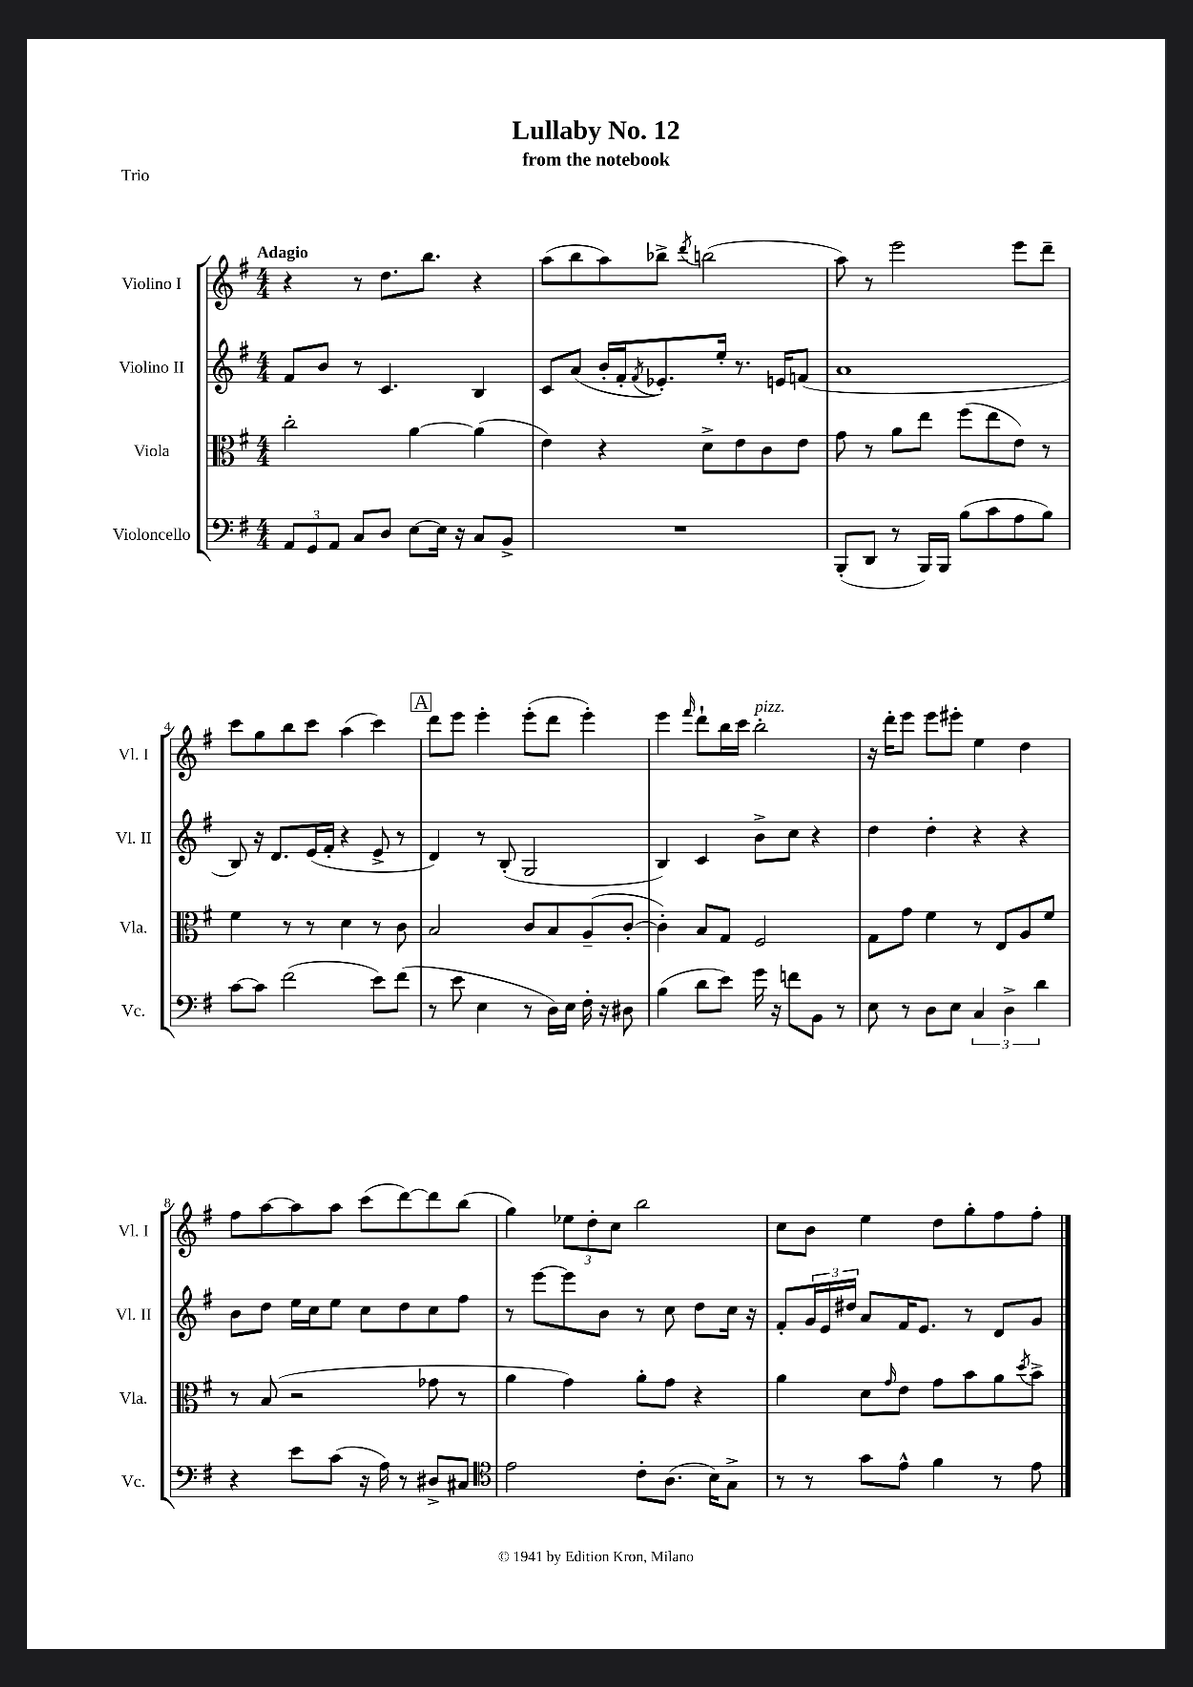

**kern	**kern	**kern	**kern
*part4	*part3	*part2	*part1
*staff4	*staff3	*staff2	*staff1
*I"Violoncello	*I"Viola	*I"Violino II	*I"Violino I
*I'Vc.	*I'Vla.	*I'Vl. II	*I'Vl. I
*clefF4	*clefC3	*clefG2	*clefG2
*k[f#]	*k[f#]	*k[f#]	*k[f#]
*M4/4	*M4/4	*M4/4	*M4/4
=1	=1	=1	=1
!	!	!	!LO:TX:a:B:t=Adagio
12AA/L	2cc'\	8f#/L	4r
12GG/	.	.	.
.	.	8b/J	.
12AA/J	.	.	.
8C/L	.	8r	8r
8D/J	.	4.c/	8.dd\L
[8E\L	[4a\	.	.
.	.	.	8.bb\J
16E\Jk]	.	.	.
16r	.	.	.
8C/L	(4a\]	4B/	4r
8BB^/J	.	.	.
=2	=2	=2	=2
1r	4e\)	8c/L	(8aa\L
.	.	(8a/J	8bb\
.	4r	16b'/LL	8aa\)
.	.	16f#'/J	.
.	.	8qf#/	.
.	.	8.e-X'/)	8bb-X^\J
.	.	.	8qddd/
.	8d^\L	.	(2bbn\
.	.	16ee'/Jk	.
.	8e\	8.r	.
.	8c\	.	.
.	.	16en/KL	.
.	8e\J	(8fn/J	.
=3	=3	=3	=3
(8BBB'/L	8g\	1a	8aa\)
8DD/J	8r	.	8r
8r	8a\L	.	2eee\
16BBB/LL)	8ee\J	.	.
16BBB/JJ	.	.	.
(8B\L	(8ff#\L	.	.
8c\	8ee\	.	.
8A\	8e\J)	.	8eee\L
8B\J)	8r	.	8ddd~\J
!!LO:LB:g=z
=4	=4	=4	=4
[8c\L	4f#\	8B/)	8ccc\L
8c\J]	.	16r	8gg\
.	.	8.d/L	.
(2f#\	8r	.	8bb\
.	8r	(16e/L	8ccc\J
.	.	16f#'/JJ	.
.	4d\	4r	(4aa\
8e\L)	8r	8e^/	4ccc\)
(8f#\J	8c\	8r	.
!!LO:REH:place=s1:t=A
=5	=5	=5	=5
8r	2B/	4d/)	8ddd\L
8e\	.	.	8eee\J
4E\	.	8r	4eee'\
.	.	(8B'/	.
8r	8c/L	2G/	(8eee'\L
16D\LL)	8B/	.	8ddd\J
16E\JJ	.	.	.
16F#'\	(8A~/	.	4eee'\)
16r	.	.	.
8D#X\	[8c'/J	.	.
=6	=6	=6	=6
(4B\	4c'\])	4B/)	4eee\
.	.	.	16qqfff#/
8d\L	8B/L	4c/	8ddd`\L
8e\J)	8G/J	.	16bb\L
.	.	.	16ccc\JJ
!	!	!	!LO:TX:a:i:t=pizz.
16g\	2F#/	8b^\L	2bb'\
16r	.	.	.
8fn\L	.	8cc\J	.
8BB\J	.	4r	.
8r	.	.	.
=7	=7	=7	=7
8E\	8G\L	4dd\	16r
.	.	.	16ddd'\KL
8r	8g\J	.	8eee\J
8D\L	4f#\	4dd'\	8eee\L
8E\J	.	.	8eee#X'\J
6C/	8r	4r	4ee\
.	8E/L	.	.
6D^\	.	.	.
.	8A/	4r	4dd\
6d\	.	.	.
.	8f#/J	.	.
!!LO:LB:g=z
=8	=8	=8	=8
4r	8r	8b\L	8ff#\L
.	(8B/	8dd\J	[8aa\
8e\L	2r	16ee\LL	8aa\]
.	.	16cc\J	.
(8c\J	.	8ee\J	8aa\J
16r	.	8cc\L	(8ccc\L
16A\)	.	.	.
8r	.	8dd\	[8ddd\)
8D#X^/L	8g-X\	8cc\	8ddd\]
8C#X/J	8r	8ff#\J	(8bb\J
=9	=9	=9	=9
*clefC4	*	*	*
2e\	4a\	8r	4gg\)
.	.	[8eee\L	.
.	4g\)	8eee\]	12ee-X\L
.	.	.	12dd'\
.	.	8b\J	.
.	.	.	12cc\J
8c'\L	8a'\L	8r	2bb\
(8.A\J	8g\J	8cc\	.
.	4r	8dd\L	.
16B\KL)	.	.	.
8G^\J	.	16cc\Jk	.
.	.	16r	.
=10	=10	=10	=10
8r	4a\	8f#'/L	8cc\L
8r	.	24g/L	8b\J
.	.	24e/	.
.	.	24dd#X/JJ	.
8g\L	8d\L	8a/L	4ee\
.	16qqg/	.	.
8e^^\J	8e\J	16f#/K	.
.	.	8.e/J	.
4f#\	8g\L	.	8dd\L
.	8b\	8r	8gg'\
8r	8a\	8d/L	8ff#\
.	8qdd/	.	.
8e\	8b^\J	8g/J	8ff#'\J
==	==	==	==
*-	*-	*-	*-
